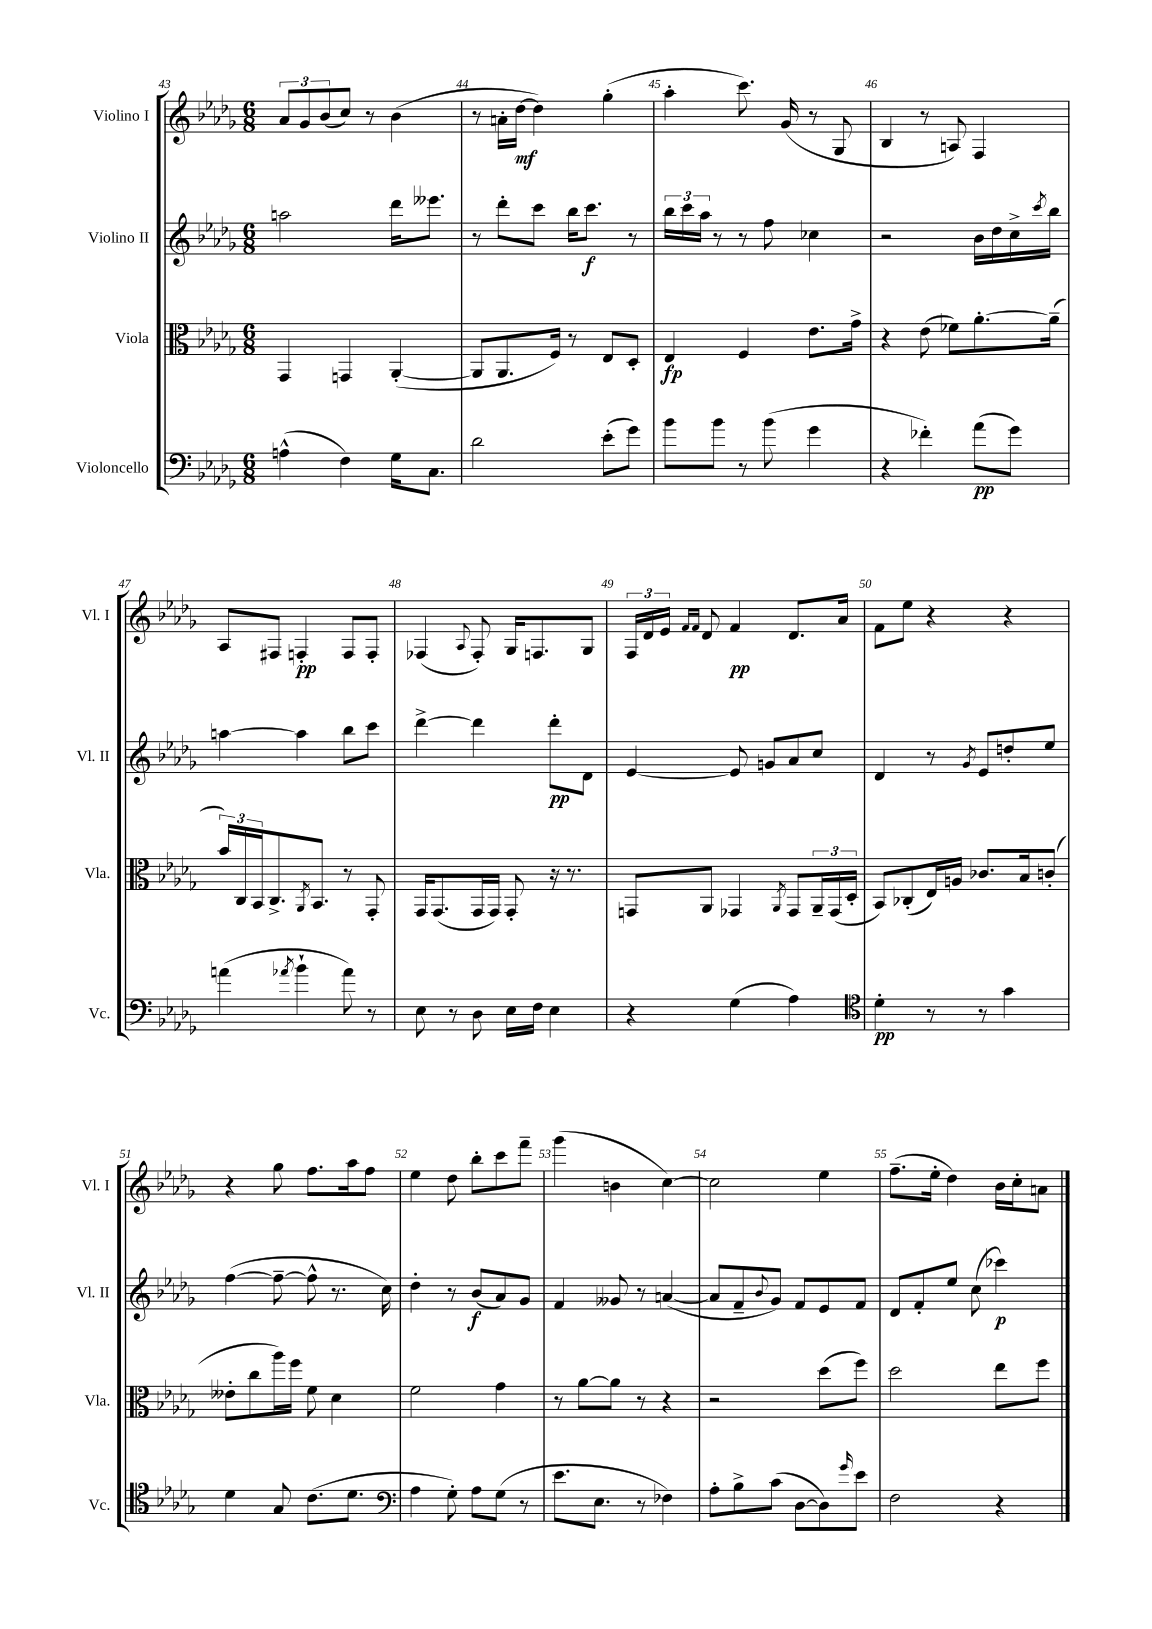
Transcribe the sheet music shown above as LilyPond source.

<<
\new StaffGroup <<
\new Staff = "s0" \with { instrumentName = "Violino I" shortInstrumentName = "Vl. I" } {
    \clef treble \key des \major \numericTimeSignature \time 6/8
    \tuplet 3/2 { aes'8 ges'8 bes'8( } c''8) r8 bes'4( |
    r8 a'16-. des''16~\mf des''4) ges''4-.( |
    aes''4-. c'''8.) ges'16( r8 ges8 |
    bes4 r8 a8) f4 |
    aes8 fis8 f4-.\pp f8 f8-. |
    fes4( \appoggiatura { aes8 } fes8-.) ges16 f8. ges8 |
    \tuplet 3/2 { f16 des'16 ees'16 } \grace { f'16 f'16 } des'8 f'4\pp des'8. aes'16 |
    f'8 ees''8 r4 r4 |
    r4 ges''8 f''8. aes''16 f''8 |
    ees''4 des''8 bes''8-. c'''8 f'''8-- |
    ges'''4( b'4 c''4~) |
    c''2 ees''4 |
    f''8.--( ees''16-. des''4) bes'16 c''16-. a'8 \bar "|." |
}
\new Staff = "s1" \with { instrumentName = "Violino II" shortInstrumentName = "Vl. II" } {
    \clef treble \key des \major \numericTimeSignature \time 6/8
    a''2 des'''16 eeses'''8. |
    r8 des'''8-. c'''8 bes''16 c'''8.\f r8 |
    \tuplet 3/2 { bes''16 c'''16 aes''16 } r8 r8 f''8 ces''4 |
    r2 bes'16 des''16 c''16-> \acciaccatura { c'''8 } bes''16 |
    a''4~ a''4 bes''8 c'''8 |
    des'''4~-> des'''4 des'''8-.\pp des'8 |
    ees'4~ ees'8 g'8 aes'8 c''8 |
    des'4 r8 \acciaccatura { ges'8 } ees'8 d''8-. ees''8 |
    f''4~( f''8~-- f''8-^ r8. c''16) |
    des''4-. r8 bes'8\f( aes'8) ges'8 |
    f'4 geses'8 r8 a'4~( |
    a'8 f'8-- \appoggiatura { bes'8 } ges'8) f'8 ees'8 f'8 |
    des'8 f'8-. ees''8 c''8( ces'''4\p) \bar "|." |
}
\new Staff = "s2" \with { instrumentName = "Viola" shortInstrumentName = "Vla." } {
    \clef alto \key des \major \numericTimeSignature \time 6/8
    ges,4 g,4 aes,4~-.( |
    aes,8 aes,8. f16) r8 ees8 des8-. |
    ees4\fp f4 ees'8. ges'16-> |
    r4 ees'8( fes'8) aes'8.~-. aes'16--( |
    \tuplet 3/2 { bes'16) c16 bes,16 } c8.-> \acciaccatura { aes,8 } bes,8. r8 ges,8-. |
    ges,16 ges,8.( ges,16 ges,16) ges,8-. r16 r8. |
    g,8 aes,8 ges,4 \acciaccatura { aes,8 } ges,8 \tuplet 3/2 { aes,16-- ges,16( des16-. } |
    bes,8) ces8-.( ees16) a16 ces'8. bes16 c'8-.( |
    eeses'8-. c''8 aes''16) f''16 f'8 des'4 |
    f'2 ges'4 |
    r8 aes'8~ aes'8 r8 r4 |
    r2 des''8( f''8) |
    des''2 ees''8 f''8 \bar "|." |
}
\new Staff = "s3" \with { instrumentName = "Violoncello" shortInstrumentName = "Vc." } {
    \clef bass \key des \major \numericTimeSignature \time 6/8
    a4-^( f4) ges16 c8. |
    des'2 ees'8-.( ges'8) |
    bes'8 bes'8 r8 bes'8( ges'4 |
    r4 fes'4-.) aes'8\pp( ges'8) |
    a'4( \acciaccatura { aes'8 } bes'4-! aes'8) r8 |
    ees8 r8 des8 ees16 f16 ees4 |
    r4 ges4( aes4) |
    \clef tenor des'4-.\pp r8 r8 ges'4 |
    des'4 ges8 c'8.( des'8. |
    \clef bass aes4 ges8-.) aes8 ges8( r8 |
    ees'8. ees8. r8 fes4) |
    aes8-. bes8-> c'8( des8~ des8) \grace { ges'16 } ees'8 |
    f2 r4 \bar "|." |
}
>>
>>
\layout { \context { \Score currentBarNumber = #43 \override BarNumber.break-visibility = ##(#f #t #t) barNumberVisibility = #all-bar-numbers-visible } }
